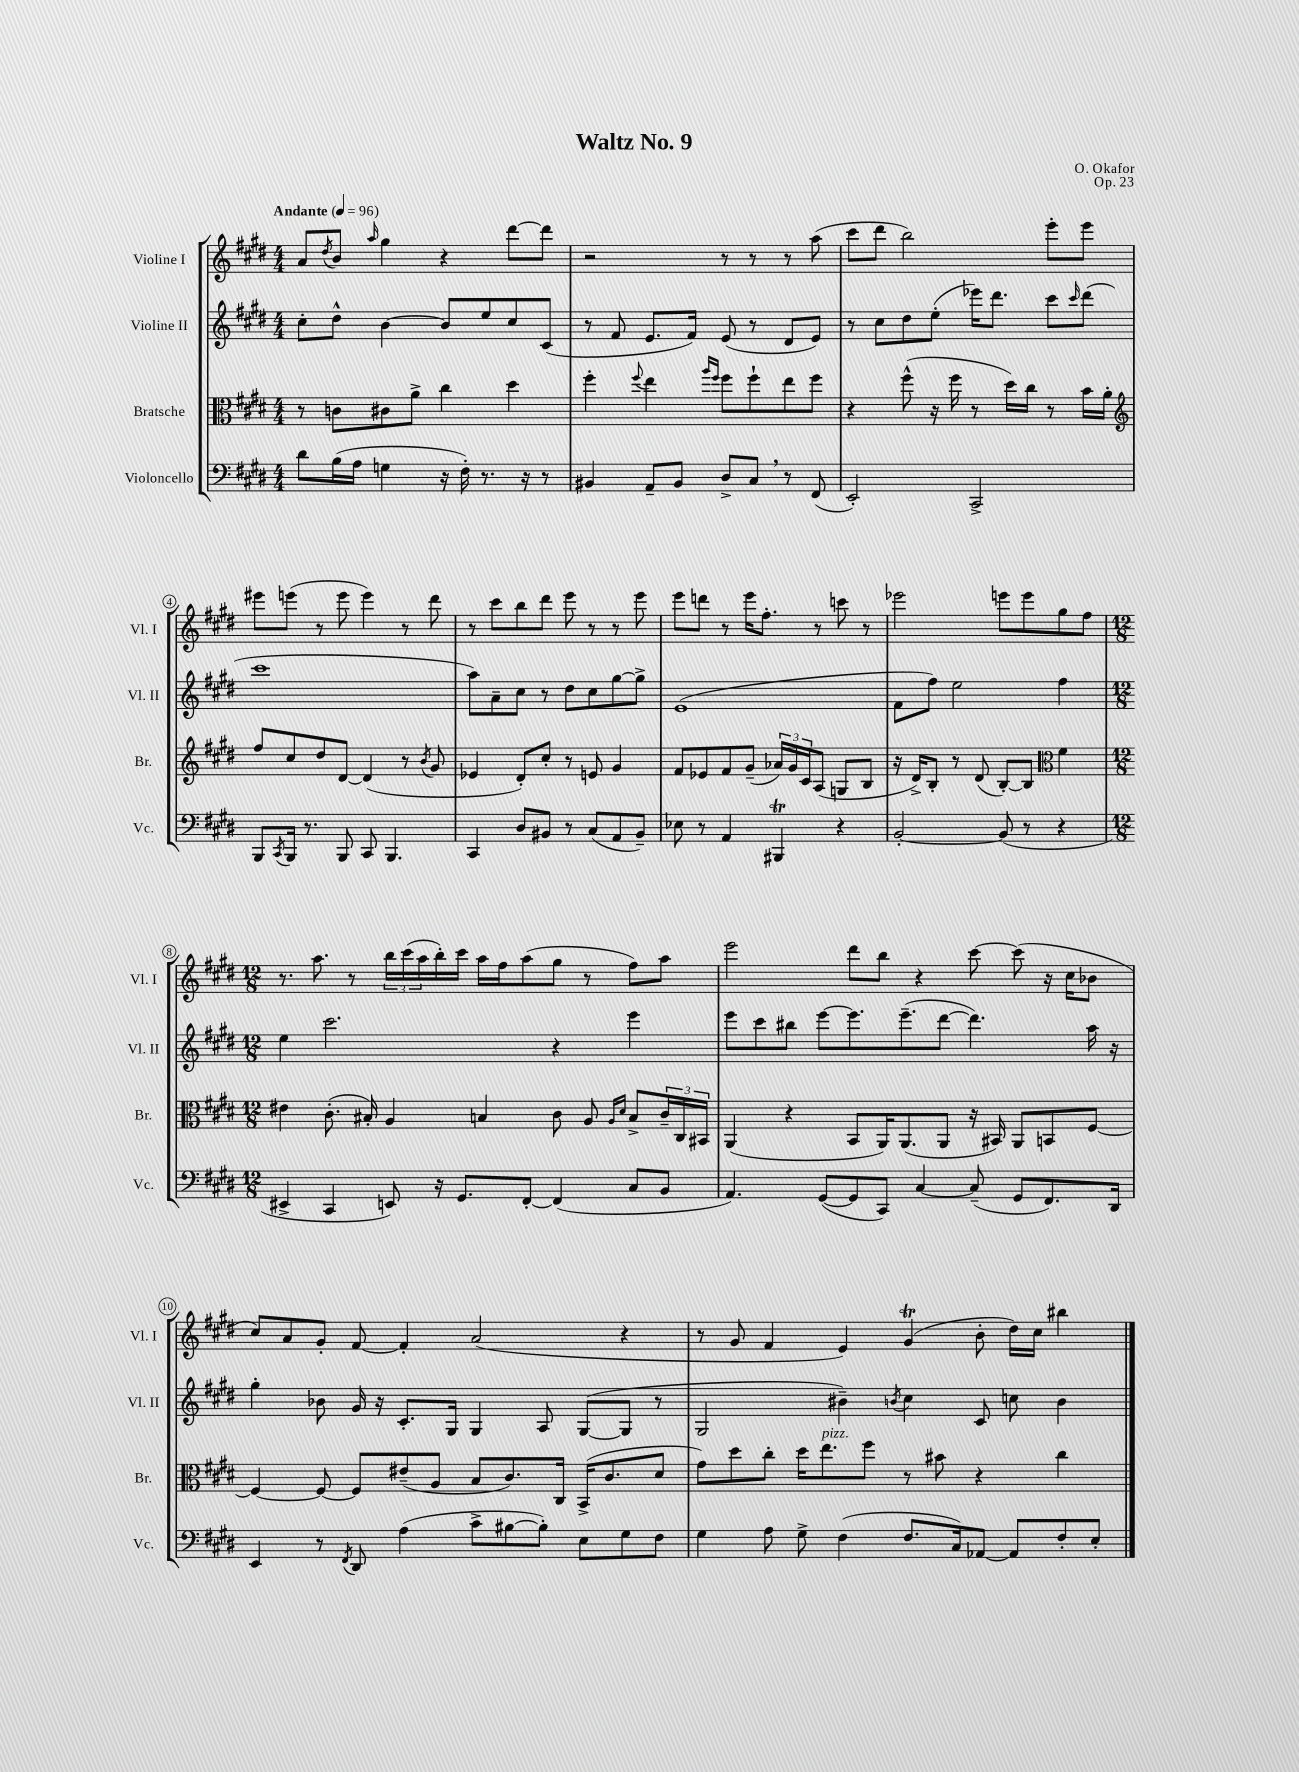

**kern	**kern	**kern	**kern
*part4	*part3	*part2	*part1
*staff4	*staff3	*staff2	*staff1
*I"Violoncello	*I"Bratsche	*I"Violine II	*I"Violine I
*I'Vc.	*I'Br.	*I'Vl. II	*I'Vl. I
*clefF4	*clefC3	*clefG2	*clefG2
*k[f#c#g#d#]	*k[f#c#g#d#]	*k[f#c#g#d#]	*k[f#c#g#d#]
*M4/4	*M4/4	*M4/4	*M4/4
*MM96	*MM96	*MM96	*MM96
=1	=1	=1	=1
!	!	!	!LO:TX:a:B:t=Andante
8d#\L	8r	8cc#'\L	8a/L
.	.	.	8qdd#/
(16B\L	8cn\L	8dd#^^\J	8b/J
16A\JJ	.	.	.
.	.	.	16qqaa/
4Gn\	8c#X\	[4b\	4gg#\
.	8a^\J	.	.
16r	4cc#\	8b/L]	4r
16F#'\)	.	.	.
8.r	.	8ee/	.
.	4dd#\	8cc#/	[8ddd#\L
16r	.	.	.
8r	.	(8c#/J	8ddd#\J]
=2	=2	=2	=2
4BB#X/	4ff#'\	8r	2r
.	.	8f#/	.
.	8qqff#/	.	.
8AA~/L	4ee\	8.e/L	.
8BB#/J	.	.	.
.	.	16f#/Jk)	.
.	16qqaa/LL	.	.
.	16qqff#/JJ	.	.
8D#^/L	8ff#\L	(8e/	8r
8C#,/J	8ff#`\	8r	8r
8r	8ee\	8d#/L	8r
(8FF#/	8ff#\J	8e/J)	(8aa\
=3	=3	=3	=3
2EE'/)	4r	8r	8ccc#\L
.	.	8cc#\L	8ddd#\J
.	(8ff#^^\	8dd#\	2bb\)
.	16r	(8ee'\J	.
.	16ff#\	.	.
2CC#^/	8r	16eee-X\KL)	.
.	.	8.ddd#\J	.
.	16dd#\LL)	.	.
.	16cc#\JJ	.	.
.	8r	8ccc#\L	8eee'\L
.	.	16qqccc#/	.
.	16b\LL	(8ddd#\J	8eee\J
.	16a'\JJ	.	.
!!LO:LB:g=z
=4	=4	=4	=4
*	*clefG2	*	*
8BBB/L	8ff#/L	1ccc#	8eee#X\L
8qCC#/	.	.	.
16BBB/Jk	8cc#/	.	(8eeen\J
8.r	.	.	.
.	8dd#/	.	8r
8BBB/	[8d#/J	.	8eee\
8CC#/	(4d#/]	.	4eee\)
4.BBB/	.	.	.
.	8r	.	8r
.	8qb/	.	.
.	8g#/	.	8ddd#\
=5	=5	=5	=5
4CC#/	4e-X/	8aa\L)	8r
.	.	8a~\	8ccc#\L
8D#/L	8d#'/L)	8cc#\J	8bb\
8BB#X/J	8cc#'/J	8r	8ddd#\J
8r	8r	8dd#\L	8eee\
(8C#/L	8en/	8cc#\	8r
8AA/	4g#/	[8gg#\	8r
8BB#~/J)	.	8gg#^\J]	8eee\
=6	=6	=6	=6
8E-X\	8f#/L	(1e	8eee\L
8r	8e-X/	.	8dddn\J
4AA/	8f#/	.	8r
.	(8g#~/J	.	16eee\KL
.	.	.	8.ff#'\J
4BBB#Xt/	24a-X/LL)	.	.
.	24g#/	.	.
.	24c#/J	.	.
.	(8A/J	.	8r
4r	8Gn/L	.	8cccn\
.	8B/J	.	8r
=7	=7	=7	=7
[2BB'/	16r	8f#\L	2eee-X\
.	16d#^/KL)	.	.
.	8B'/J	8ff#\J)	.
.	8r	2ee\	.
.	(8d#/	.	.
(8BB/]	[8B'/L)	.	8eeen\L
8r	8B/J]	.	8eee\
*	*clefC3	*	*
4r	4f#\	4ff#\	8gg#\
.	.	.	8ff#\J
!!LO:LB:g=z
=8	=8	=8	=8
*M12/8	*M12/8	*M12/8	*M12/8
4EE#X^/	4e#X\	4ee\	8.r
.	.	.	8.aa\
4CC#/	(8.c#'\	2.ccc#\	.
.	.	.	8r
.	16B#X'/)	.	.
8EEn/)	4A/	.	24bb\LL
.	.	.	(24ccc#\
.	.	.	24aa\
16r	.	.	16bb'\)
8.GG#/L	.	.	16ccc#\JJ
.	4Bn/	.	16aa\LL
.	.	.	16ff#\J
[8FF#'/J	.	.	(8aa\
(4FF#/]	8c#\	4r	8gg#\J
.	8A/	.	8r
.	16qqA/LL	.	.
.	16qqd#/JJ	.	.
8C#/L	8B^/L	4eee\	8ff#\L)
8BB/J	24c#~/L	.	8aa\J
.	24C#/	.	.
.	24BB#X/JJ	.	.
=9	=9	=9	=9
4.AA/)	(4AA/	8eee\L	2eee\
.	.	8ccc#\	.
.	4r	8bb#X\J	.
([8GG#/L	.	[8eee\L	.
8GG#/]	8BB/L	8.eee\]	8ddd#\L
8CC#/J)	16AA/K)	.	8bb\J
.	(8.AA/	(8.eee~\	.
[4C#/	.	.	4r
.	8AA/J	[8ddd#\J	.
(8C#~/]	16r	4.ddd#\])	[8ccc#\
.	16BB#X/)	.	.
8GG#/L	8AA/L	.	(8ccc#\]
8.FF#/)	8BBn/	.	16r
.	.	.	16cc#\KL
.	[8F#/J	16aa\	8b-X\J
16DD#/Jk	.	16r	.
!!LO:LB:g=z
=10	=10	=10	=10
4EE/	4F#/_	4gg#'\	8cc#/L)
.	.	.	8a/
8r	8F#/_	8b-X\	8g#'/J
8qFF#/	.	.	.
8DD#/	8F#/L]	16g#/	[8f#/
.	.	16r	.
(4A\	(8e#X~/	8.c#'/L	4f#'/]
.	8A/J	.	.
.	.	16G#/Jk	.
8c#^\L	8B/L	4G#/	(2a/
[8B#X\	8.c#/)	.	.
8B#'\J])	.	8A/	.
.	16C#/Jk	.	.
8E\L	(16BB^/KL	([8G#/L	.
.	8.c#/	.	.
8G#\	.	8G#/J]	4r
8F#\J	8d#/J	8r	.
=11	=11	=11	=11
4G#\	8g#\L)	2G#/	8r
.	8dd#\	.	8g#/
8A\	8cc#'\J	.	4f#/
8G#^\	16dd#\KL	.	.
!	!LO:TX:a:i:t=pizz.	!	!
.	8.ee\	.	.
(4F#\	.	4b#X~\)	4e/)
.	8ff#\J	.	.
.	.	8qbn/	.
8.F#/L	8r	4cc#\	(4g#t/
.	8b#X\	.	.
16C#/k)	.	.	.
[8AA-X/J	4r	8c#/	8b'\
8AA-/L]	.	8ccn\	16dd#\LL)
.	.	.	16cc#\JJ
8F#'/	4cc#\	4b\	4bb#X\
8E'/J	.	.	.
==	==	==	==
*-	*-	*-	*-
